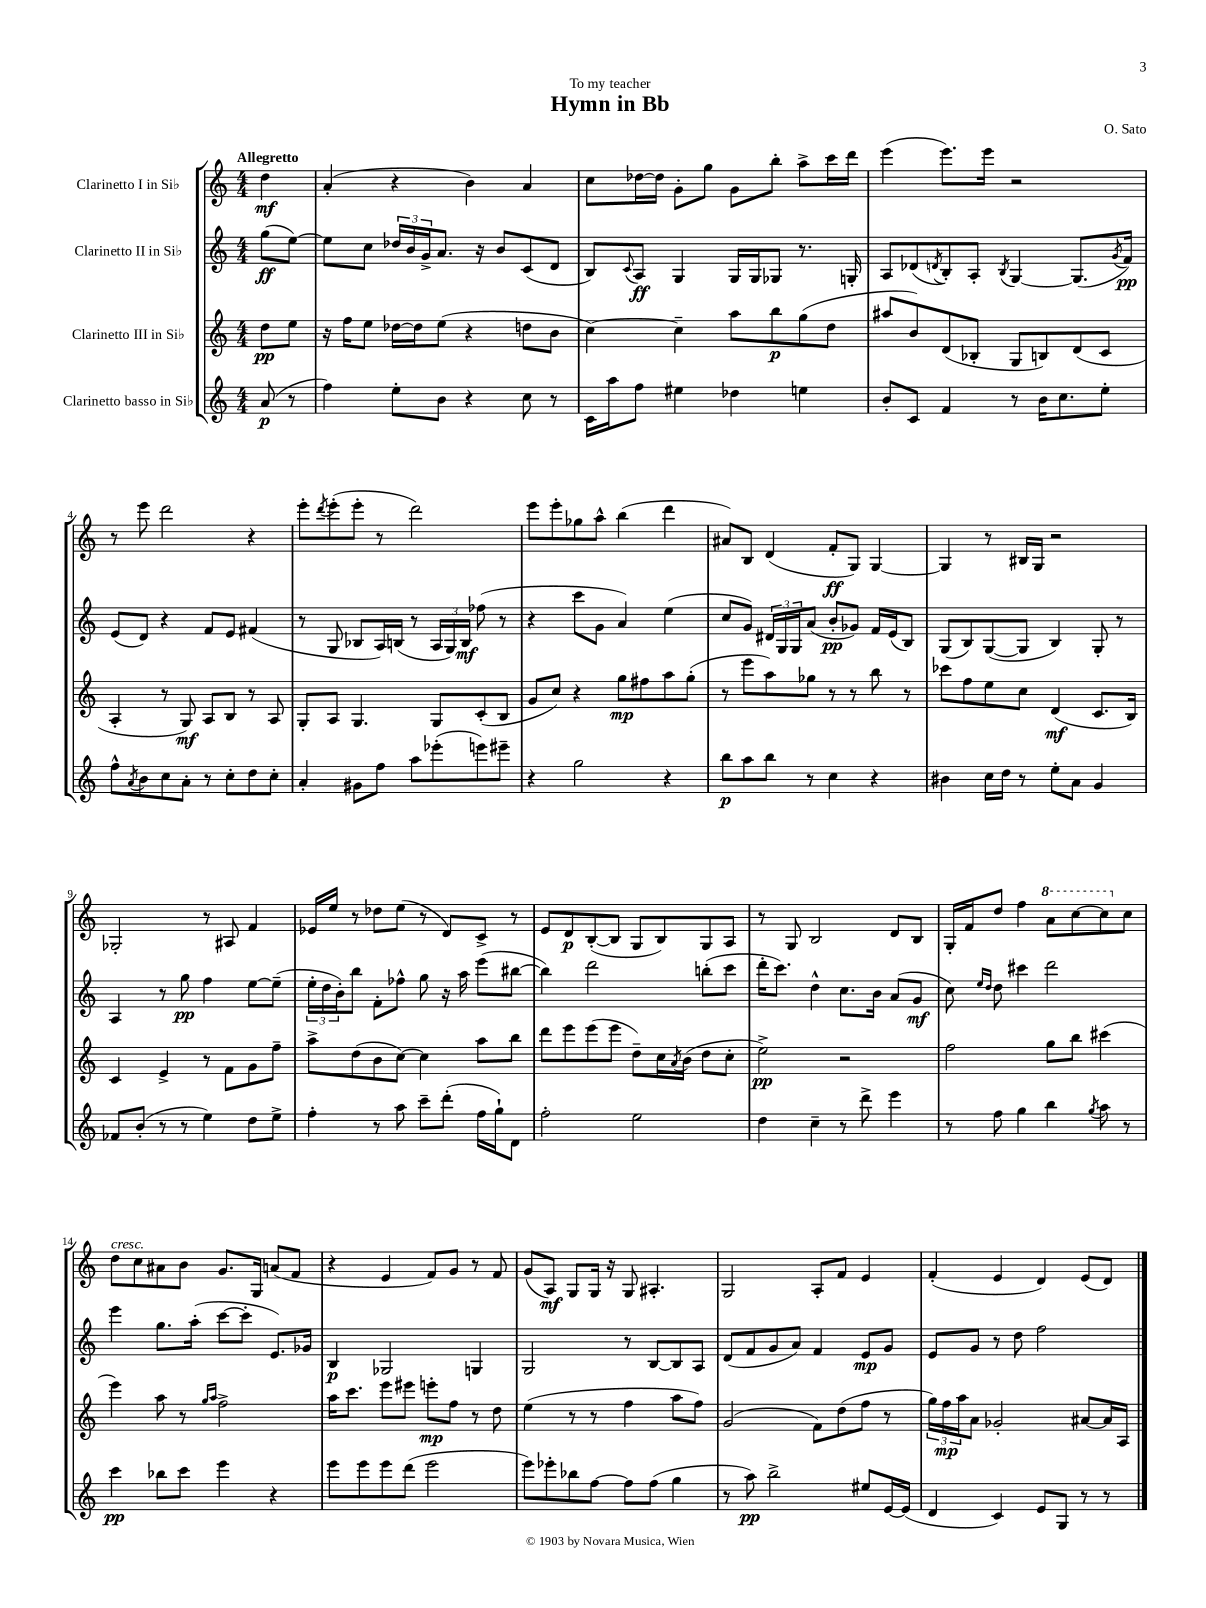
\header { title = "Hymn in Bb" composer = "O. Sato" dedication = "To my teacher" }
<<
\new StaffGroup <<
\new Staff = "s0" \with { instrumentName = "Clarinetto I in Sib" } {
    \clef treble \key c \major \numericTimeSignature \time 4/4 \partial 4 \tempo "Allegretto"
    d''4\mf |
    a'4-.( r4 b'4) a'4 |
    c''8 des''16~ des''16 g'8-. g''8 g'8 b''8-. a''8-> c'''16 d'''16 |
    e'''4( e'''8.) e'''16 r2 |
    r8 e'''8 d'''2 r4 |
    e'''8-. \acciaccatura { d'''8 } e'''8-.( e'''8-. r8 d'''2) |
    e'''8 e'''8-. ges''8 a''8-^ b''4( d'''4 |
    ais'8) b8 d'4( f'8-.\ff g8) g4~ |
    g4 r8 bis16 g16 r2 |
    ges2-. r8 ais8 f'4 |
    ees'16 e''16 r8 des''8 e''8( r8 d'8) c'8-> r8 |
    e'8 d'8\p b8~-.( b8 g8 b8) g8 a8 |
    r8 g8 b2 d'8 b8 |
    g16-. f'16 d''8 f''4 \ottava #1 a''8 c'''8~ c'''8 \ottava #0 c''8 |
    d''8^\markup { \italic "cresc." } c''8 ais'8 b'8 g'8. g16 a'8( f'8 |
    r4 e'4 f'8) g'8 r8 f'8 |
    g'8( a8\mf) g8 g16 r16 g8 ais4.-. |
    g2 a8-. f'8 e'4 |
    f'4-.( e'4 d'4) e'8( d'8) \bar "|." |
}
\new Staff = "s1" \with { instrumentName = "Clarinetto II in Sib" } {
    \clef treble \key c \major \numericTimeSignature \time 4/4 \partial 4
    g''8\ff( e''8~) |
    e''8 c''8 \tuplet 3/2 { des''16 b'16 g'16-> } a'8. r16 b'8 c'8( d'8 |
    b8) \appoggiatura { c'8 } a8\ff g4 g16 g16 ges8 r8. g16-. |
    a8 des'8( \acciaccatura { d'8 } b8-.) a8-. \acciaccatura { b8 } g4~ g8.( \acciaccatura { g'8 } f'16\pp) |
    e'8( d'8) r4 f'8 e'8 fis'4( |
    r8 g8 bes8 a16) b16( r8 \tuplet 3/2 { a16 g16) b16\mf } fes''8( r8 |
    r4 c'''8 g'8 a'4) e''4( |
    c''8 g'8) \tuplet 3/2 { dis'16 g16 g16 } a'8( b'8-.\pp ges'8) f'16 e'16( b8) |
    g8( b8) g8~( g8 b4) g8-. r8 |
    a4 r8 g''8\pp f''4 e''8~ e''8--( |
    \tuplet 3/2 { e''16-. d''16 b'16-.) } b''8 f'8-. fes''8-^ g''8 r16 a''16 e'''8( bis''8~ |
    bis''4) d'''2 b''8-.( c'''8 |
    d'''16-. c'''8.) d''4-^ c''8. b'16 a'8( g'8\mf |
    c''8) \grace { e''16 d''16 } d''8 cis'''4 d'''2 |
    e'''4 g''8. a''16-.( c'''8~ c'''8-. e'8.) ges'16 |
    b4\p ges2 g4 |
    g2 r8 b8~ b8 a8 |
    d'8( f'8 g'8 a'8) f'4 e'8\mp g'8 |
    e'8 g'8 r8 d''8 f''2 \bar "|." |
}
\new Staff = "s2" \with { instrumentName = "Clarinetto III in Sib" } {
    \clef treble \key c \major \numericTimeSignature \time 4/4 \partial 4
    d''8\pp e''8 |
    r16 f''16 e''8 des''16~ des''16 e''8( r4 d''8 b'8 |
    c''4~) c''4-- a''8 b''8\p g''8( d''8 |
    ais''8 b'8) d'8( bes8-. g8 b8) d'8( c'8 |
    a4-. r8 g8\mf) a8 b8 r8 a8 |
    g8-. a8 g4. g8 c'8-.( b8 |
    g'8 c''8) r4 g''8\mp fis''8 a''8 g''8-.( |
    r8 e'''8 a''8) ges''8 r8 r8 b''8 r8 |
    ces'''8 f''8 e''8 c''8 d'4\mf( c'8. b16) |
    c'4 e'4-> r8 f'8 g'8 f''8-- |
    a''8-> d''8( b'8 c''8~) c''4 a''8 b''8 |
    d'''8 e'''8 e'''8( e'''8 d''8--) c''16 \acciaccatura { a'8 } b'16( d''8 c''8-. |
    e''2->\pp) r2 |
    f''2 g''8 b''8 cis'''4( |
    e'''4) a''8 r8 \grace { g''16 a''16 } f''2-> |
    a''16 c'''8. e'''8 eis'''8 e'''8-.\mp f''8 r8 d''8 |
    e''4( r8 r8 f''4 a''8 f''8) |
    g'2( f'8) d''8( f''8 r8 |
    \tuplet 3/2 { g''16) f''16\mp a''16 } a'8 ges'2-. ais'8~ ais'16 a16 \bar "|." |
}
\new Staff = "s3" \with { instrumentName = "Clarinetto basso in Sib" } {
    \clef treble \key c \major \numericTimeSignature \time 4/4 \partial 4
    a'8\p( r8 |
    f''4) e''8-. b'8 r4 c''8 r8 |
    c'16 a''16 f''8 eis''4 des''4 e''4 |
    b'8-. c'8 f'4 r8 b'16 c''8. e''8-. |
    f''8-^ \acciaccatura { a'8 } b'8 c''8 a'8-. r8 c''8-. d''8 c''8-. |
    a'4-. gis'8 f''8 a''8 ees'''8-.( e'''8) eis'''8-- |
    r4 g''2 r4 |
    b''8\p a''8 b''8 r8 c''4 r4 |
    bis'4 c''16 d''16 r8 e''8-. a'8 g'4 |
    fes'8 b'8-.( r8 r8 e''4) d''8 e''8-> |
    f''4-. r8 a''8 c'''8-- d'''8-.( f''16 g''16-!) d'8 |
    f''2-. e''2 |
    d''4 c''4-- r8 d'''8-> e'''4 |
    r8 f''8 g''4 b''4 \acciaccatura { g''8 } a''8 r8 |
    c'''4\pp bes''8 c'''8 e'''4 r4 |
    e'''8 e'''8 e'''8 d'''8( e'''2 |
    e'''8) ees'''8-. bes''8 f''8~ f''8 f''8( g''4 |
    r8 a''8\pp) b''2-> eis''8 e'16~ e'16( |
    d'4 c'4) e'8 g8 r8 r8 \bar "|." |
}
>>
>>
